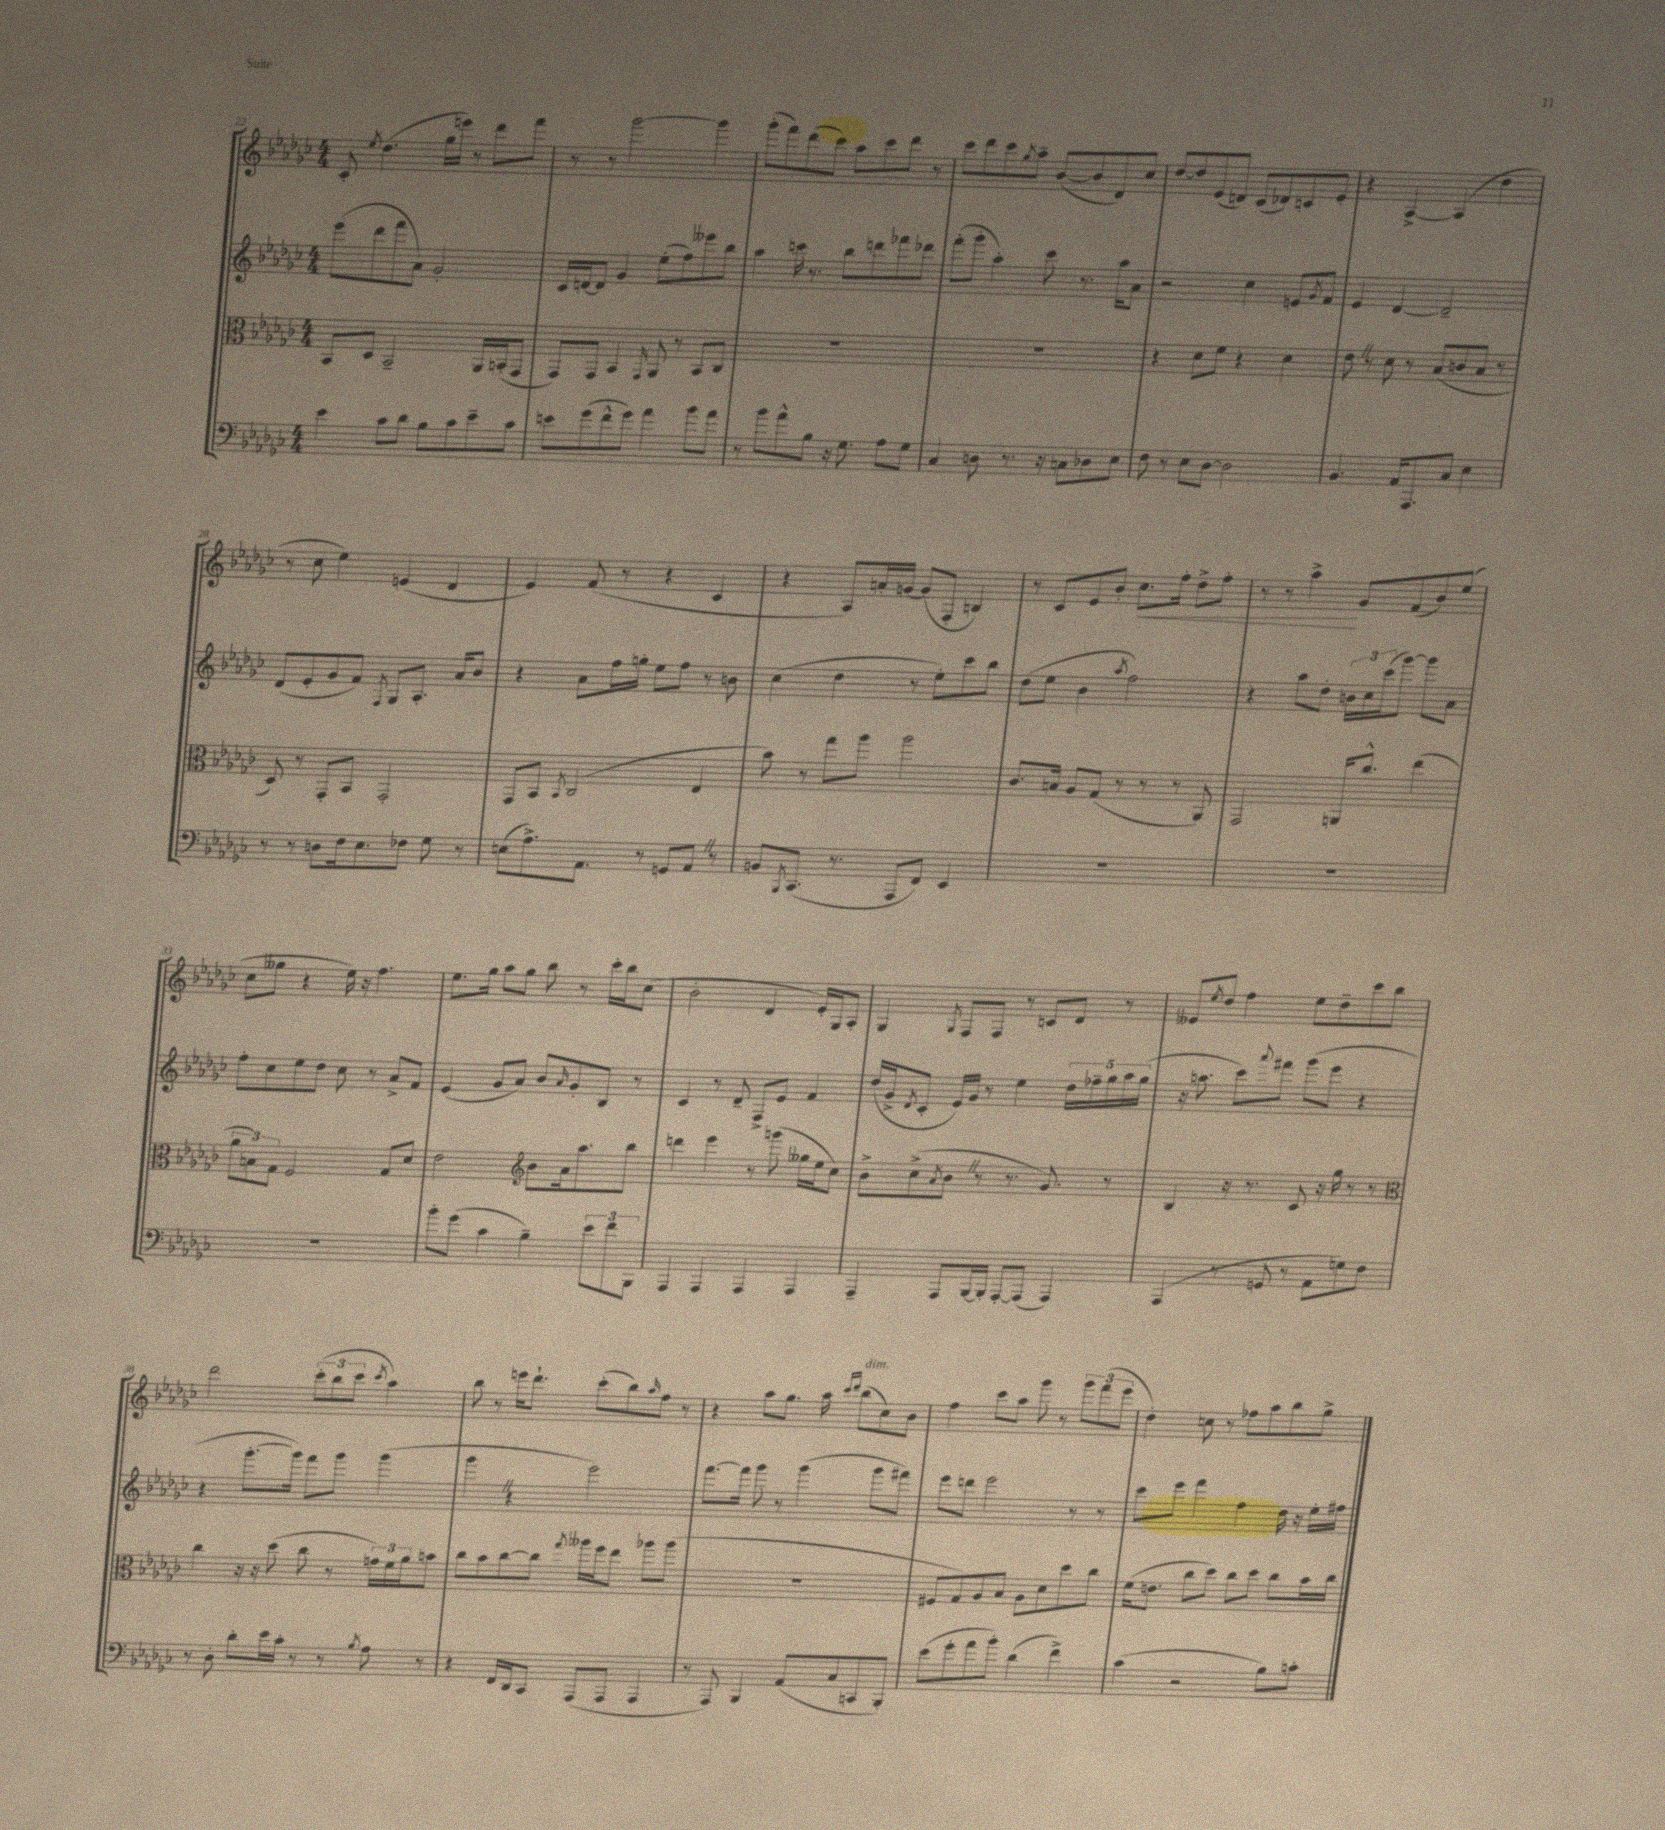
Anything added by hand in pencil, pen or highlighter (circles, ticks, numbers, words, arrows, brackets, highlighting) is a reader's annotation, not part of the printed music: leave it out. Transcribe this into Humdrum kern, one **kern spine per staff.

**kern	**kern	**kern	**kern
*staff4	*staff3	*staff2	*staff1
*clefF4	*clefC3	*clefG2	*clefG2
*k[b-e-a-d-g-c-]	*k[b-e-a-d-g-c-]	*k[b-e-a-d-g-c-]	*k[b-e-a-d-g-c-]
*M4/4	*M4/4	*M4/4	*M4/4
4e-\	8BB-/L	(8eee-\L	8c-'/
.	.	.	8qee-/
.	8D-/J	8ddd-\	(4.dd-\
8c-\L	2BB-~/	8fff\	.
8d-\J	.	8a-\J)	.
8B-\L	.	2g-'/	16gg-\LL
.	.	.	16eee\JJ)
8c-\	.	.	8r
8e-~\	16AA-/LL	.	8ddd-\L
.	(16BB'/J	.	.
8c-\J	8GG-/J	.	8fff\J
=	=	=	=
8e\L	8GG-/L)	16c-/LL	8r
.	.	[16d/J	.
(8g-\	8GG-/J	8d/]J	8r
8f^^\	4BB-/	4g-/	[2ggg-\
8g-\J)	.	.	.
.	16qqGG-/	.	.
4a-\	8AA-/	(8ee-'\L	.
.	8r	8ff\)	.
8b-\L	8BB-/L	8eee--\	4ggg-\]
8a-\J	8C-/J	8bb-\J	.
=	=	=	=
8r	1r	4aa-\	(8ggg-'\L
8b-\L	.	.	8fff\)
8a-^^\	.	16ccc\	(8ddd-\
.	.	8.r	.
8B-\J	.	.	8ccc-\J)
16r	.	8bb-\L	8aa-\L
8.G-\	.	.	.
.	.	8ddd\	8ccc-\
8A-\L	.	8fff-\	8ddd-\J
8G-\J	.	8ddd-\J	8r
=	=	=	=
4C-/	1r	(8fff'\L	8ccc-\L
.	.	8ggg-'\J	8ddd-\
8D\	.	4aa-'\)	8ccc-\
.	.	.	8qgg-/
8.r	.	.	8aa-~\J
.	.	8ccc-\	([8b-/L
16r	.	.	.
8C\L	.	8.r	8b-/]
8D-\	.	.	8d-/)
.	.	16aa-\LK	.
8E-\J	.	8a-\J	8cc-/J
=	=	=	=
8F\	4r	2r	[8dd-/L
8r	.	.	8dd-/]
8E-\L	8d-\L	.	(8e-/
[8D-\J	8f\J	.	8d/J)
2D-\]	4r	4cc-\	(8c-/L
.	.	.	8d-/)
.	4d-\	8e/L	8c/
.	.	8qg-/	.
.	.	8f/J	8e-'/J
=	=	=	=
4.BB-/	8e-\	4e-/	4r
.	8r	.	.
.	8d-\	[4d-/	[4A-^/
16AA-/LK	8r	.	.
8.AAA-/	.	.	.
.	(8B-/L	2d-~/]	(4A-/]
8C-/J	8c/	.	.
4E-\	8B-/J	.	4dd-\
.	8r	.	.
=	=	=	=
8r	8D-/)	(8d-/L	8r
8r	8r	8e-'/	8cc-\
8D\L	8GG-'/L	8g-/	4ee-\)
16F\k	8BB-/J	8f/J)	.
8.E-\	.	.	.
.	.	8qF/	.
.	2GG-'/	8G-/L	(4e/
8F-\J	.	8.A-'/J	.
8G-\	.	.	4d-/
.	.	16a-/LK	.
8r	.	8b-/J	.
=	=	=	=
(8E\L	8GG-/L	4r	4e-/)
8.A-^\)	8BB-/J	.	.
.	8qBB-/	.	.
.	(2C-/	8a-\L	(8f/
8.AA-\J	.	.	.
.	.	16ff\L	8r
.	.	16gg'\JJ	.
8r	.	8ee-\L	4r
8GG/L	.	8ff\J	.
8AA-/J	4E-/	8r	4c-/
8r	.	8b\	.
=	=	=	=
8BB/L	8b-\)	(4cc-\	4r
8qBBB-/	.	.	.
(8.CC-/J	8r	.	.
.	8gg-\L	4dd-\	8A-/L)
8.r	.	.	.
.	8aa-\J	.	16a'/L
.	.	.	[16g/JJ
8AAA-/L	2aa-\	8r	(8g/]L
8FF/J)	.	8ee-'\L)	8F'/J
4EE-/	.	8ccc-\	4B/)
.	.	8bb-\J	.
=	=	=	=
1r	8.c-/L	(8dd-\L	8r
.	.	8ee-\J	8c-/L
.	16B/Jk	.	.
.	8A-/L	4b-\	8e-/
.	(8G-/J	.	8b-'/J
.	.	8qaa-/	.
.	8r	2ff\)	8.cc-\L
.	8r	.	.
.	.	.	16ff'\Jk
.	8r	.	8dd-^\L
.	8AA-/)	.	8ff'\J
=	=	=	=
1r	2GG-/	4r	8r
.	.	.	8r
.	.	8aa-\L	4aa-^\
.	.	8dd-'\J	.
.	16AA/LK	24b\LL	8g-/L
.	.	24cc-\	.
.	8.cc-^^/J	.	.
.	.	(24ccc-\J	.
.	.	[8ggg-\J)	(8f/
.	(4ee-\	8ggg-\]L	8b-/)
.	.	8a-\J	(8ee-/J
=	=	=	=
1r	12a-\L	8ff'\L	8cc-\L
.	12B\)	.	.
.	.	8cc-\	8gg--\J
.	12G-\J	.	.
.	2F/	8ee-\	4r
.	.	8dd-\J	.
.	.	8cc-\	16ee-\)
.	.	.	16r
.	.	8r	4.ff\
.	8G-/L	8a-^/L	.
.	8d-/J	8f/J	.
=	=	=	=
8b-'\L	2e-\	(4e-/	8.ee-\L
(8g-\J	.	.	.
.	.	.	16gg-\Jk
4c-\	.	8g-/L	8aa-\L
.	.	8a-/J)	8gg-\J
*	*clefG2	*	*
4B-~\)	8b-\L	8b-/L	8bb-\
.	.	16qqa-/	.
.	16a-\k	8g-'/	8r
.	8.aa-\	.	.
12e-\L	.	8B-/J	16ccc-'\LL
.	.	.	16bb-\J
12f\	.	.	.
.	8bb-\J	8r	(8cc-\J
12BBB-\J	.	.	.
=	=	=	=
4AAA-/	4ddd\	4c-/	2b-'\
4AAA-/	4eee-\	8r	.
.	.	8d-~/	.
4AAA-/	8r	8F^/L	4d-/
.	(8ggg\	8e-/J	.
4AAA-/	16gg--\LL	4f/	16e-'/LL)
.	16ee-\J	.	16G-/J
.	8cc-\J)	.	8A-'/J
=	=	=	=
4AAA-~/	8b-^\L	(16dd-/LL	4G-/
.	.	16g-^/J	.
.	.	8qd-/	.
.	(8cc-^\	8c-'/J	.
.	8qa-/	.	8qG-/
8AAA-/L	8b-\J	16e-/LL)	8F/L
.	.	16g-/JJ	.
[16BBB-/L	8r	8r	8F/J
16BBB-'/]JJ	.	.	.
[8AAA-'/L	8.r	4ee-\	8r
(8AAA-/]J	.	.	8c/L
.	8.g-/)	.	.
4AAA-/)	.	20dd-\LL	8d-/J
.	.	20ff-~\	.
.	.	20gg-\	.
.	8r	.	8r
.	.	20aa-\	.
.	.	(20gg-\JJ	.
=	=	=	=
(4AAA-/	4B-/	16r	8e--/L
.	.	8.aa\	.
.	.	.	8qee-/
.	.	.	8dd-/J
8r	16r	8ccc-\L)	4ff\
.	8.r	.	.
.	.	8qqaaa-/	.
8GG/	.	8fff#\J	.
8r	8c-/	(8ggg-\L	8ee-\L
8AA-\L	16r	8eee-\J	8dd-~\
.	16gg-\	.	.
8G\)	8r	4r	8ccc-\
8F\J	8r	.	8bb-\J
=	=	=	=
*	*clefC3	*	*
8r	4cc-\	4r	2ddd-\
8D-'\	.	.	.
8d-'\L	16r	[8.ggg-'\L	.
.	16r	.	.
16e-\L	(8dd-\	.	.
16c-'\JJ	.	16ggg-\]Jk)	.
8r	8cc-\	8fff\L	(12ccc-'\L
.	.	.	12bb-\
8r	8r	8ggg-\J	.
.	.	.	12ccc-\J
8qB-/	.	.	8qccc-/
8A-\	24g\LL)	(4ggg-\	4aa-\)
.	24f\	.	.
.	24a-\J	.	.
8r	8b\J	.	.
=	=	=	=
4r	8cc-\L	4ggg-\	8bb-\
.	8b-\	.	8r
16FF/LL	[8cc-\	4r	16eee\LK
16DD-/J	.	.	8.ddd-`\J
8CC-/J	8cc-\]J	.	.
.	8qgg-/	.	.
(8AAA-/L	16aa--\LL	2eee-\)	(8ccc-'\L
.	16ff\J	.	.
8AAA-/J	8ee-\J	.	8bb-\)
.	.	.	16qqaa-/
4AAA-/	8aa-\L	.	8ff\J
.	(8aa-\J	.	8r
=	=	=	=
8r	1r	[8.fff\L	4r
8AAA-/)	.	.	.
.	.	16fff\]Jk	.
4BBB-/	.	8ggg-\	8aa-\L
.	.	8r	8.gg-\J
(8AA-/L	.	(4ggg-\	.
.	.	.	16aa-\
.	.	.	16qqccc-/LL
.	.	.	16qqddd-/JJ
8C-/	.	.	(8bb-\L
8CC/	.	8ggg-\L	8cc-\)
8BBB-'/J)	.	8fff#\J)	8b-\J
=	=	=	=
(8e-\L	8F#/L	8eee-\L	4ff\
8g-'\	8G-/)	8ddd\J	.
8a-\	8A-/	2eee-\	8ccc-\L
8b-'\J)	8B-/J	.	8aa-\J
(4d-\	8A-\L	.	8ggg-\
.	8d-\	.	8r
4f^\)	8dd-\	8r	12ggg-\L
.	.	.	(12fff\
.	8cc-\J	8r	.
.	.	.	12eee-\J
=	=	=	=
(4c-\	(16f\LK	8ccc-\L	4dd-'\)
.	8.e\J	.	.
.	.	8eee-\J	.
2r	8cc-\L	4fff\	8cc\
.	8dd-\J)	.	8r
.	8cc-\L	4ff\	8ff-\L
.	8dd-\J	.	8aa-\
8B-\L)	8cc-\L	16dd-\	8bb-\
.	.	16r	.
8c'\J	16b-\L	16ee-'\LL	8gg-^\J
.	16cc-\JJ	16ff#\JJ	.
==	==	==	==
*-	*-	*-	*-
